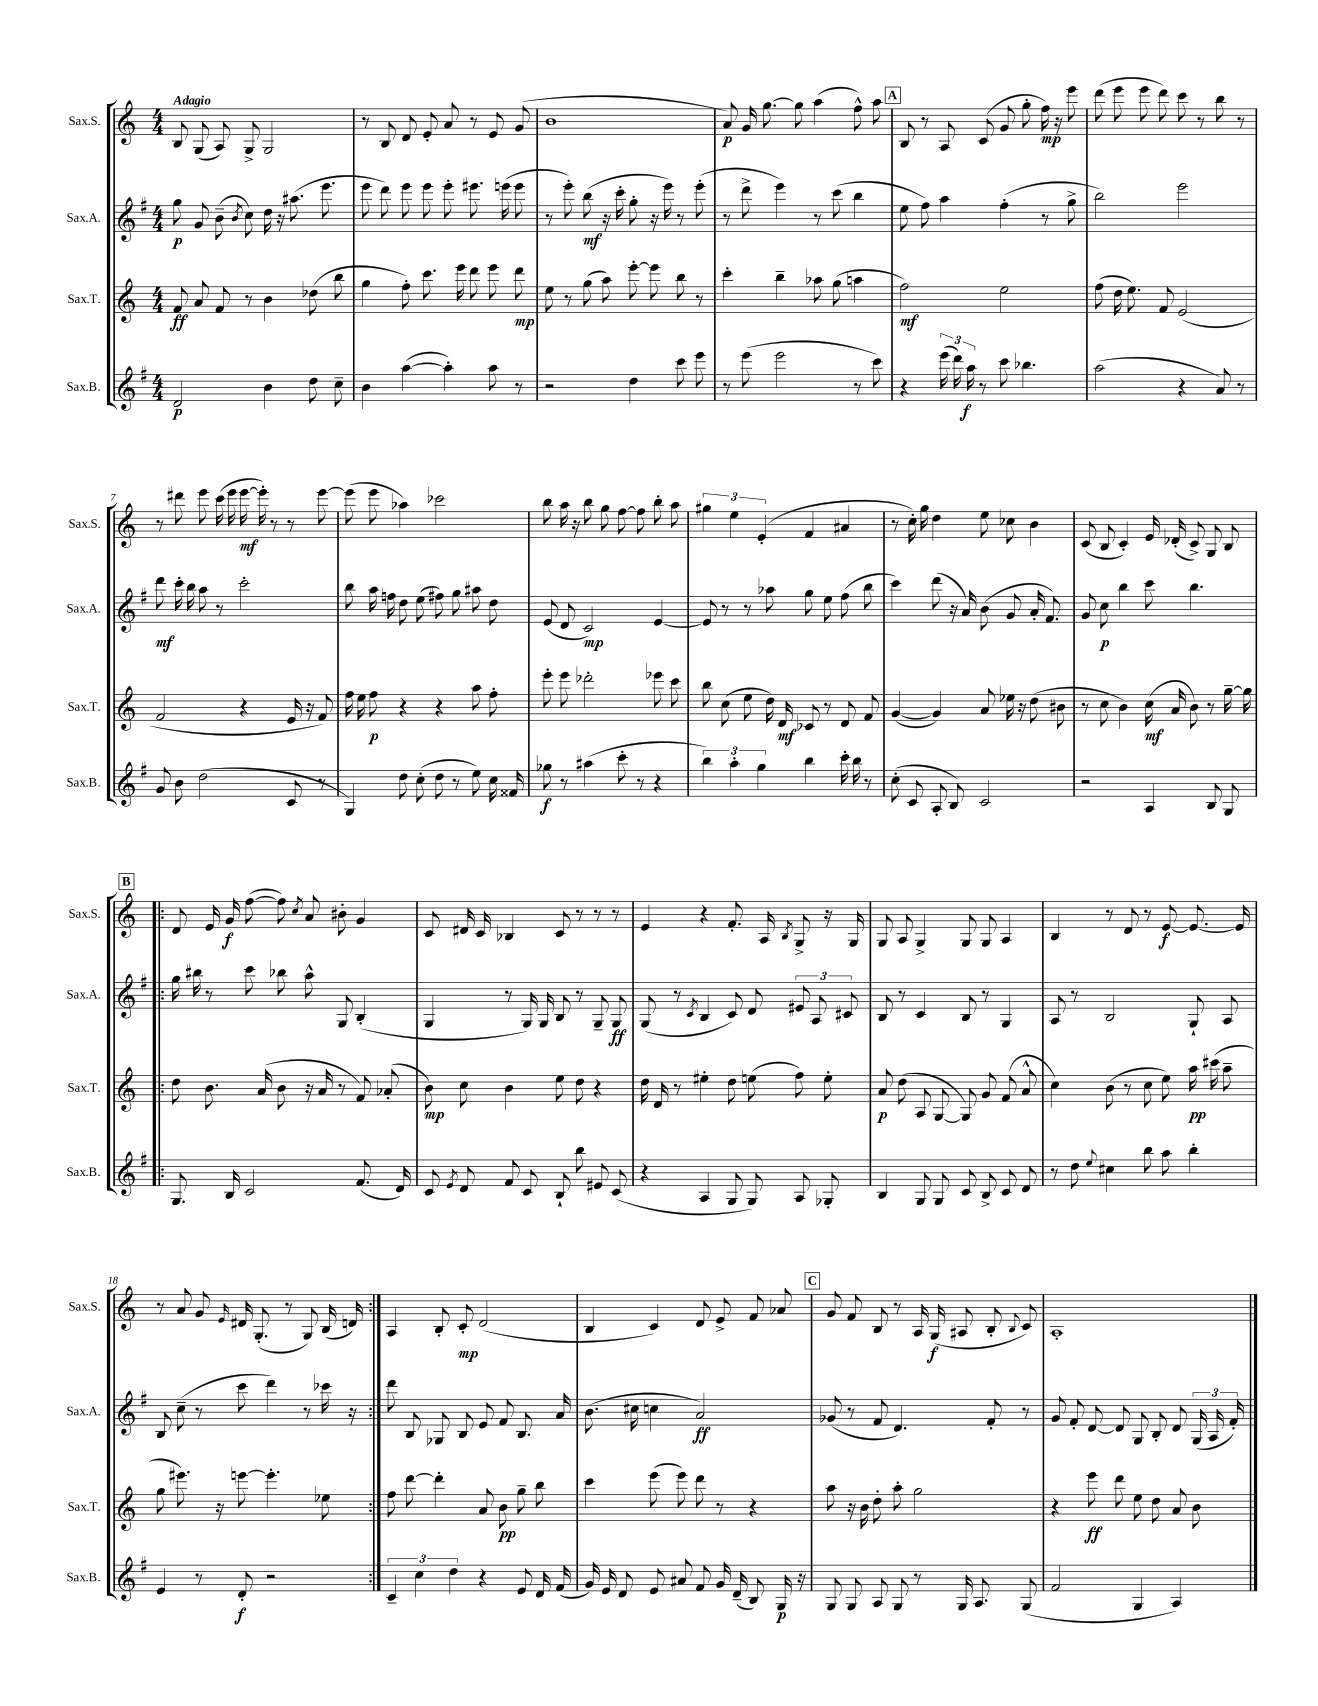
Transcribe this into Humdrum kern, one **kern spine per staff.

**kern	**kern	**kern	**kern
*staff4	*staff3	*staff2	*staff1
*clefG2	*clefG2	*clefG2	*clefG2
*k[f#]	*k[]	*k[f#]	*k[]
*M4/4	*M4/4	*M4/4	*M4/4
2d	8f	8gg	8B
.	8a	8g	(8G
.	8f	(8b~	8A)
.	.	8qb	.
.	8r	8cc)	8G^
4b	4b	16dd	2G
.	.	16r	.
.	.	(8.aa#	.
8dd	(8dd-	.	.
.	.	8.eee	.
8cc~	8bb	.	.
=	=	=	=
4b	4gg	8eee	8r
.	.	8ddd)	8B
([4aa	8ff')	8eee	8d
.	8.ccc	8eee	8e'
4aa'])	.	8eee'	8a
.	16eee	.	.
.	8ddd	8.eee#	8r
8aa	8eee	.	8e
.	.	(16eee	.
8r	8ddd	8eee	(8g
=	=	=	=
2r	8ee	8r	1b
.	8r	8eee')	.
.	(8gg	(8bb	.
.	8aa)	16r	.
.	.	16ccc'	.
4dd	[8eee'	8gg'	.
.	8eee]	16r	.
.	.	16eee)	.
8ccc	8bb	8r	.
8eee	8r	(8eee'	.
=	=	=	=
8r	4ccc'	8r	8a)
(8eee	.	8ddd^	16g
.	.	.	[8.gg
2eee	4bb~	4eee)	.
.	.	.	8gg]
.	8aa-	8r	(4aa
.	(8gg	(8ccc	.
8r	4aa	4bb	8ff^^)
8ccc)	.	.	8aa
=	=	=	=
4r	2ff)	8ee	8B
.	.	8ff#)	8r
(24eee	.	4aa	8A
24ddd)	.	.	.
24aa	.	.	.
8r	.	.	(8c
8ccc	2ee	(4ff#'	8g
4.bb-	.	.	8gg'
.	.	8r	16ff)
.	.	.	16r
.	.	8gg^	8eee
=	=	=	=
(2aa	(8ff	2bb)	(8ddd
.	16dd	.	8eee
.	8.ee)	.	.
.	.	.	8eee
.	8f	.	8ddd)
4r	(2e	2eee	8ccc
.	.	.	8r
8a)	.	.	8bb
8r	.	.	8r
=	=	=	=
8g	2f	8ddd	8r
8b	.	16ccc'	8ddd#
.	.	16bb	.
(2dd	.	8aa	8eee
.	.	8r	(16ccc
.	.	.	16eee
.	4r	2ccc'	[16eee
.	.	.	16eee'])
.	.	.	8r
8c	16e	.	8r
.	16r	.	.
8r	8f)	.	[8eee
=	=	=	=
4G)	16ff	8bb	(8eee]
.	16ee	.	.
.	8ff	16aa	8eee
.	.	16ff	.
8dd	4r	8dd	4aa-)
(8cc'	.	(8ee	.
8dd	4r	8ff#)	2ccc-
8r	.	8gg	.
8ee)	8aa	8aa#	.
16cc	8ff'	8dd	.
16f##	.	.	.
=	=	=	=
8gg-	8eee'	(8e	8bb
8r	8eee	8d	16aa
.	.	.	16r
(4aa#	2ddd-'	2c)	8bb
.	.	.	8gg
8ccc'	.	.	[8ff
8r	.	.	8ff]
4r	8eee-	[4e	8bb'
.	8ccc	.	8aa
=	=	=	=
6bb)	8bb	8e]	6gg#
.	(8cc	8r	.
6aa'	.	.	6ee
.	8ee	8r	.
6gg	.	.	(6e'
.	16dd)	8aa-	.
.	16d	.	.
4bb	8c-	8gg	4f
.	8r	8ee	.
16ccc'	8d	(8ff#	4a#
16bb	.	.	.
8r	8f	8bb	.
=	=	=	=
(8cc'	([4g	4ccc)	8r
8c	.	.	16cc')
.	.	.	16gg
8A'	4g])	(8ddd	4dd
8B)	.	16r	.
.	.	16a)	.
2c	8a	(8b	8ee
.	16ee-	8g	8cc-
.	16r	.	.
.	(8dd	16a'	4b
.	.	8.f#)	.
.	8b#	.	.
=	=	=	=
2r	8r	8g	(8c
.	8cc	8cc	8B
.	4b)	4bb	4c')
4A	(16cc	8ccc	16e
.	16a	.	(16d-'
.	8b)	4.bb	8c^)
8B	8r	.	8G
8G	[16gg~	.	8B
.	16gg]	.	.
=!|:	=!|:	=!|:	=!|:
8.G	8dd	16gg	8d
.	.	16bb#	.
.	8.b	8r	16e
16B	.	.	16g
2c	.	8ccc	([8ff
.	(16a	.	.
.	8b	8bb-	8ff])
.	.	.	8qcc
.	16r	8aa^^	8a
.	16a	.	.
.	8r	8G	8b#'
(8.f#	8f)	(4B'	4g
.	(8a-'	.	.
16d)	.	.	.
=	=	=	=
8c	8b)	4G	8c
8qe	.	.	.
8d	8cc	.	16d#
.	.	.	16c
8f#	4b	8r	4B-
8c	.	16G)	.
.	.	16G	.
8B`	8ee	8B	8c
8bb	8dd	8r	8r
8e#	4r	8G~	8r
(8c	.	8G	8r
=	=	=	=
4r	16dd	(8G	4e
.	16d	.	.
.	8r	8r	.
.	.	8qc	.
4A	4ee#'	4B	4r
8G	8dd	8c)	8.f'
8G)	(8ee	8d	.
.	.	.	16A
.	.	.	8qB
8A	8ff)	12e#	8G^
.	.	12A	.
8G-'	8ee'	.	16r
.	.	12c#	.
.	.	.	16G
=	=	=	=
4B	8a	8B	8G
.	(8dd	8r	8A
8G	8A	4c	4G^
8G	[8G	.	.
8c	8G])	8B	8G
8B^	8g	8r	8G
8c	(8f	4G	4A
8d	8a^^	.	.
=	=	=	=
8r	4cc)	8A	4B
8dd	.	8r	.
8qqee	.	.	.
4cc#	(8b	2B	8r
.	8r	.	8d
8bb	8cc	.	8r
8aa	8ee)	.	[8e
4bb'	16aa	8G`	8.e_
.	(16ccc#	.	.
.	8aa~	8A	.
.	.	.	16e]
=	=	=	=
4e	8gg	8B	8r
.	8.eee#)	(8cc~	8a
8r	.	8r	8g
.	16r	.	.
.	.	.	16qqe
8d'	[8eee	8ccc	16d#
.	.	.	(8.G'
2r	4.eee']	4ddd)	.
.	.	.	8r
.	.	8r	8G)
.	8ee-	16ccc-	(16B
.	.	16r	16d)
=:|!	=:|!	=:|!	=:|!
6c~	8ff	8ddd	4A
.	[8ddd	8B	.
6cc	.	.	.
.	4ddd']	8G-	8B'
6dd	.	.	.
.	.	8B	8c'
4r	8a	8e	(2d
.	8b	8f#	.
8e	8gg~	8.B	.
16d	8bb	.	.
(16f#	.	16a	.
=	=	=	=
16g)	4ccc	(8.b	4B
16e	.	.	.
8d	.	.	.
.	.	16cc#	.
8e	(8eee	4cc	4c)
8a#	8eee)	.	.
8f#	8ddd	2a)	8d
16g	8r	.	8e^
(16d~	.	.	.
8B)	4r	.	8f
16G	.	.	8a-
16r	.	.	.
=	=	=	=
8G	8aa	(8g-	8g
8G	16r	8r	8f
.	16b	.	.
8A	8dd'	8f#	8B
8G	8aa'	4.d)	8r
8r	2gg	.	16A
.	.	.	(16G
16G	.	.	8A#
8.A	.	.	.
.	.	8f#'	8B'
.	.	.	8qqB
(8G	.	8r	8c)
=	=	=	=
2f#	4r	8g	1A'
.	.	8f#'	.
.	8eee	[8d	.
.	8ddd	8d]	.
4G	8ee	8G	.
.	8dd	8B'	.
4A)	8a	8d	.
.	8b	(24G	.
.	.	24A	.
.	.	24f#')	.
==	==	==	==
*-	*-	*-	*-
